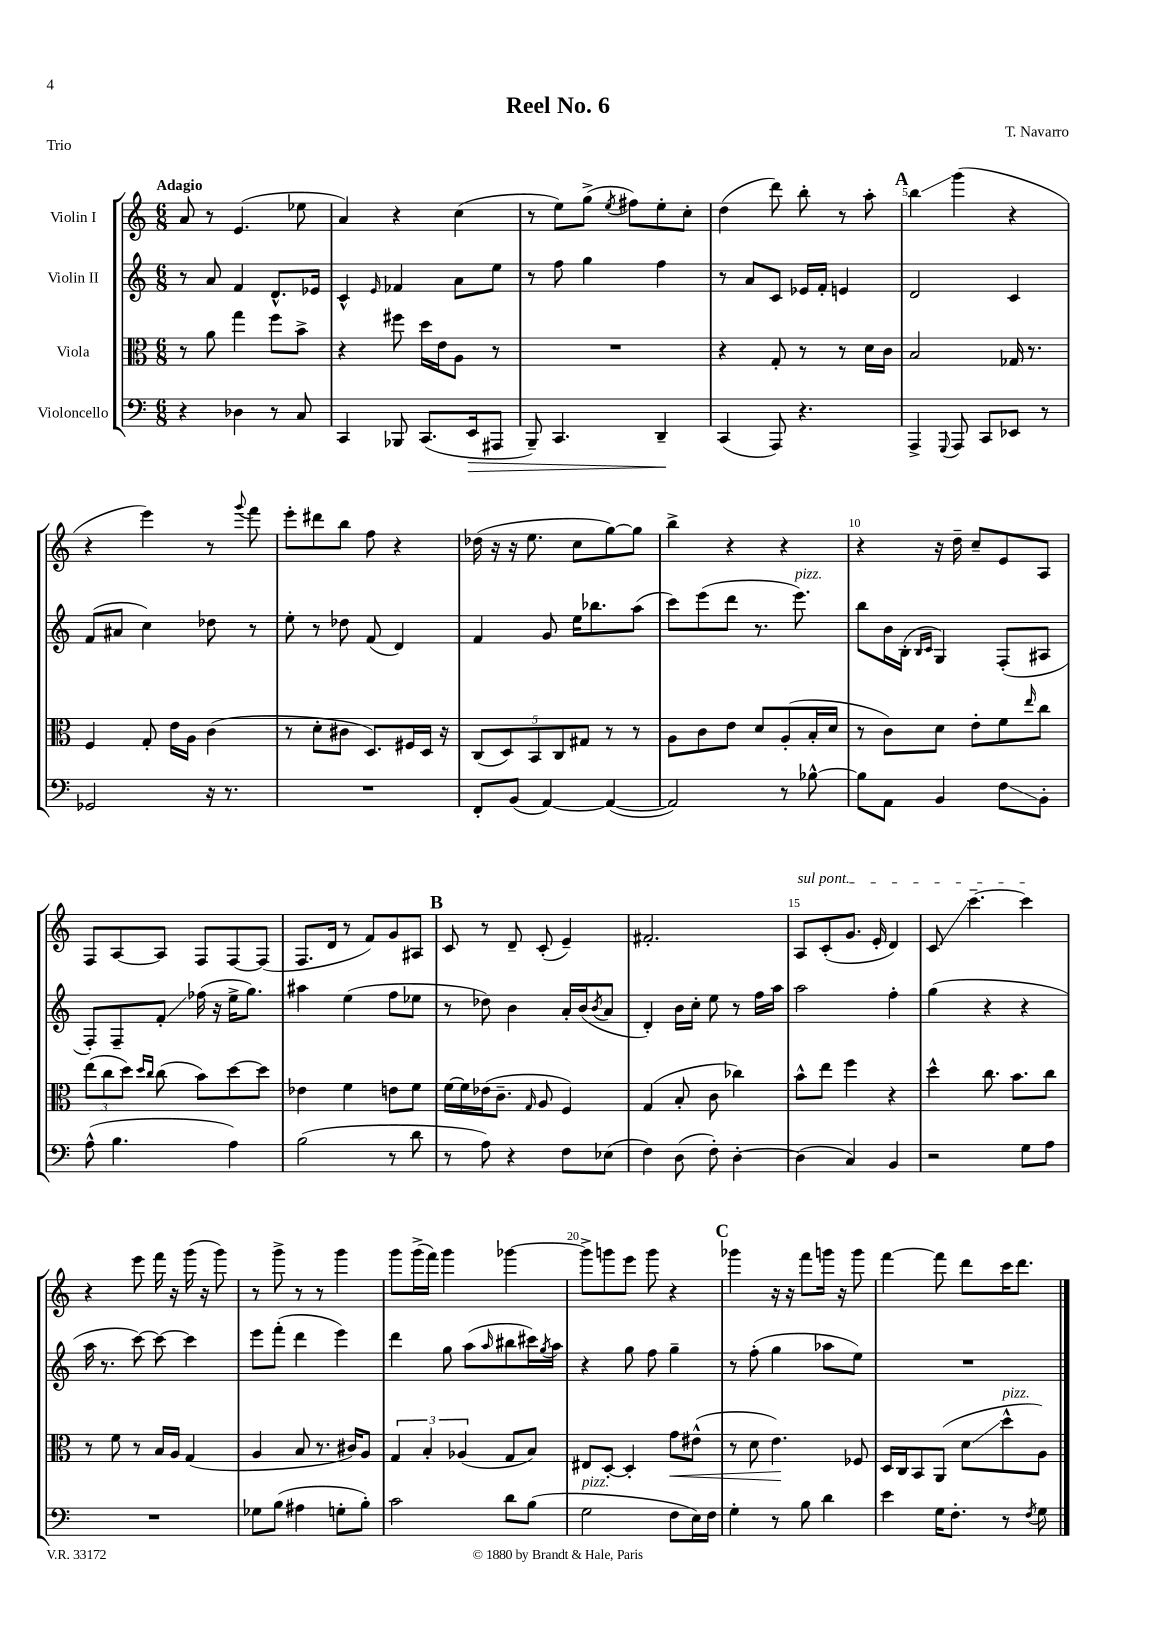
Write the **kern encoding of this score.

**kern	**kern	**kern	**kern
*staff4	*staff3	*staff2	*staff1
*clefF4	*clefC3	*clefG2	*clefG2
*k[]	*k[]	*k[]	*k[]
*M6/8	*M6/8	*M6/8	*M6/8
4r	8r	8r	8a
.	8a	8a	8r
4D-	4gg	4f	(4.e
8r	8ff	8.d^^	.
8C	8b^	.	8ee-
.	.	16e-	.
=	=	=	=
4CC	4r	4c^^	4a)
.	.	16qqe	.
8BBB-	8ff#	4f-	4r
(8.CC	16dd	.	.
.	16e	.	.
.	8A	8a	(4cc
16EE	.	.	.
8AAA#	8r	8ee	.
=	=	=	=
8BBB~)	2.r	8r	8r
4.CC	.	8ff	8ee)
.	.	4gg	(8gg^
.	.	.	8qee
.	.	.	8ff#)
4DD~	.	4ff	8ee'
.	.	.	8cc'
=	=	=	=
(4CC	4r	8r	(4dd
.	.	8a	.
8AAA)	8G'	8c	8ddd)
4.r	8r	16e-	8bb'
.	.	16f'	.
.	8r	4e	8r
.	16d	.	8aa'
.	16c	.	.
=	=	=	=
4AAA^	2B	2d	4bb
8qqGGG	.	.	.
8AAA	.	.	(4ggg
8CC	.	.	.
8EE-	16G-	4c	4r
.	8.r	.	.
8r	.	.	.
=	=	=	=
2GG-	4F	(8f	4r
.	.	8a#	.
.	8G'	4cc)	4eee)
.	16e	.	.
.	16A	.	.
16r	(4c	8dd-	8r
8.r	.	.	.
.	.	.	8qqggg
.	.	8r	8fff
=	=	=	=
2.r	8r	8ee'	8eee'
.	8d'	8r	8ddd#
.	8c#	8dd-	8bb
.	8.D)	(8f	8ff
.	.	4d)	4r
.	16F#	.	.
.	16D	.	.
.	16r	.	.
=	=	=	=
8FF'	(10C	4f	(16dd-
.	.	.	16r
.	10D)	.	.
(8BB	.	.	16r
.	.	.	8.ee
.	10BB	.	.
[4AA)	.	8g	.
.	10C	.	.
.	.	16ee	8cc
.	10G#	.	.
.	.	8.bb-	.
(4AA_	8r	.	[8gg)
.	8r	(8aa	8gg]
=	=	=	=
2AA])	8A	8ccc)	4bb^
.	8c	(8eee	.
.	8e	8ddd	4r
.	8d	8.r	.
8r	(8A'	.	4r
.	.	8.eee)	.
[8B-^^	16B'	.	.
.	16d	.	.
=	=	=	=
8B-]	8r	8bb	4r
8AA	8c)	16b	.
.	.	(16B'	.
.	.	16qqB	.
.	.	16qqc	.
4BB	8d	4G)	16r
.	.	.	16dd~
.	8e'	.	8cc~
8F	8f	(8F'	8e
.	16qqee	.	.
8BB'	8cc	8A#	8A
=	=	=	=
(8A^^	(12ee	8F')	8F
.	12cc	.	.
4.B	.	8F~	[8A
.	12dd)	.	.
.	16qqdd	.	.
.	16qqcc	.	.
.	(8cc	8f'	8A]
.	8b)	(16ff-	8F
.	.	16r	.
4A)	[8dd	16ee^	[8F
.	.	8.gg)	.
.	8dd]	.	(8F]
=	=	=	=
(2B	4e-	4aa#	8.F
.	.	.	16d
.	4f	(4ee	8r
.	.	.	8f)
8r	8e	8ff	8g
8d	8f	8ee-	8A#
=	=	=	=
8r	[16f	8r	8c
.	16f]	.	.
8A)	(16e-	8dd-)	8r
.	8.c~	.	.
4r	.	4b	8d~
.	16qqG	.	.
.	8A	.	(8c'
8F	4F)	16a'	4e~)
.	.	(16b	.
.	.	8qb	.
(8E-	.	8a	.
=	=	=	=
4F)	(4G	4d')	2.f#'
(8D	8B'	16b	.
.	.	16cc'	.
8F')	8c	8ee	.
[4D'	4cc-)	8r	.
.	.	16ff	.
.	.	16aa	.
=	=	=	=
(4D]	8b^^	2aa	8A
.	8ee	.	(8c'
4C)	4ff	.	8.g
.	.	.	16e'
4BB	4r	4ff'	4d)
=	=	=	=
2r	4dd^^	(4gg	8c
.	.	.	[4.ccc~
.	8.cc	4r	.
.	8.b	.	.
8G	.	4r	4ccc]
8A	8cc	.	.
=	=	=	=
2.r	8r	16aa	4r
.	.	8.r	.
.	8f	.	.
.	8r	[8ccc)	8eee
.	16B	8ccc_	16fff
.	16A	.	16r
.	(4G	4ccc]	(16ggg
.	.	.	16r
.	.	.	8ggg)
=	=	=	=
8G-	4A	8eee	8r
(8B	.	(8fff'	8ggg^
4A#	8B	4ddd	8r
.	8.r	.	8r
8G'	.	4eee)	4ggg
.	16c#)	.	.
8B')	8A	.	.
=	=	=	=
2c	6G	4ddd	8ggg
.	.	.	(16ggg^
.	6B'	.	.
.	.	.	16fff)
.	.	8gg	4ggg
.	(6A-	.	.
.	.	(8aa	.
.	.	16qqaa	.
8d	8G	8bb#	[4ggg-
(8B	8B)	16ccc#)	.
.	.	8qgg	.
.	.	16aa	.
=	=	=	=
2G	8E#	4r	8ggg-^]
.	[8D'	.	8ggg
.	4D']	8gg	8eee
.	.	8ff	8ggg
8F	8g	4gg~	4r
16E)	(8e#^^	.	.
16F	.	.	.
=	=	=	=
4G'	8r	8r	4ggg-
.	8d	(8ff'	.
8r	4.e)	4gg	16r
.	.	.	16r
8B	.	.	8fff
4d	.	8aa-	16ggg
.	.	.	16r
.	8F-	8ee)	8ggg
=	=	=	=
4e	16D	2.r	[4fff
.	16C	.	.
.	8BB	.	.
16G	(8AA	.	8fff]
8.F'	.	.	.
.	8d	.	8ddd
8r	8dd^^	.	16ccc
.	.	.	8.ddd
8qF	.	.	.
8G	8A)	.	.
==	==	==	==
*-	*-	*-	*-
